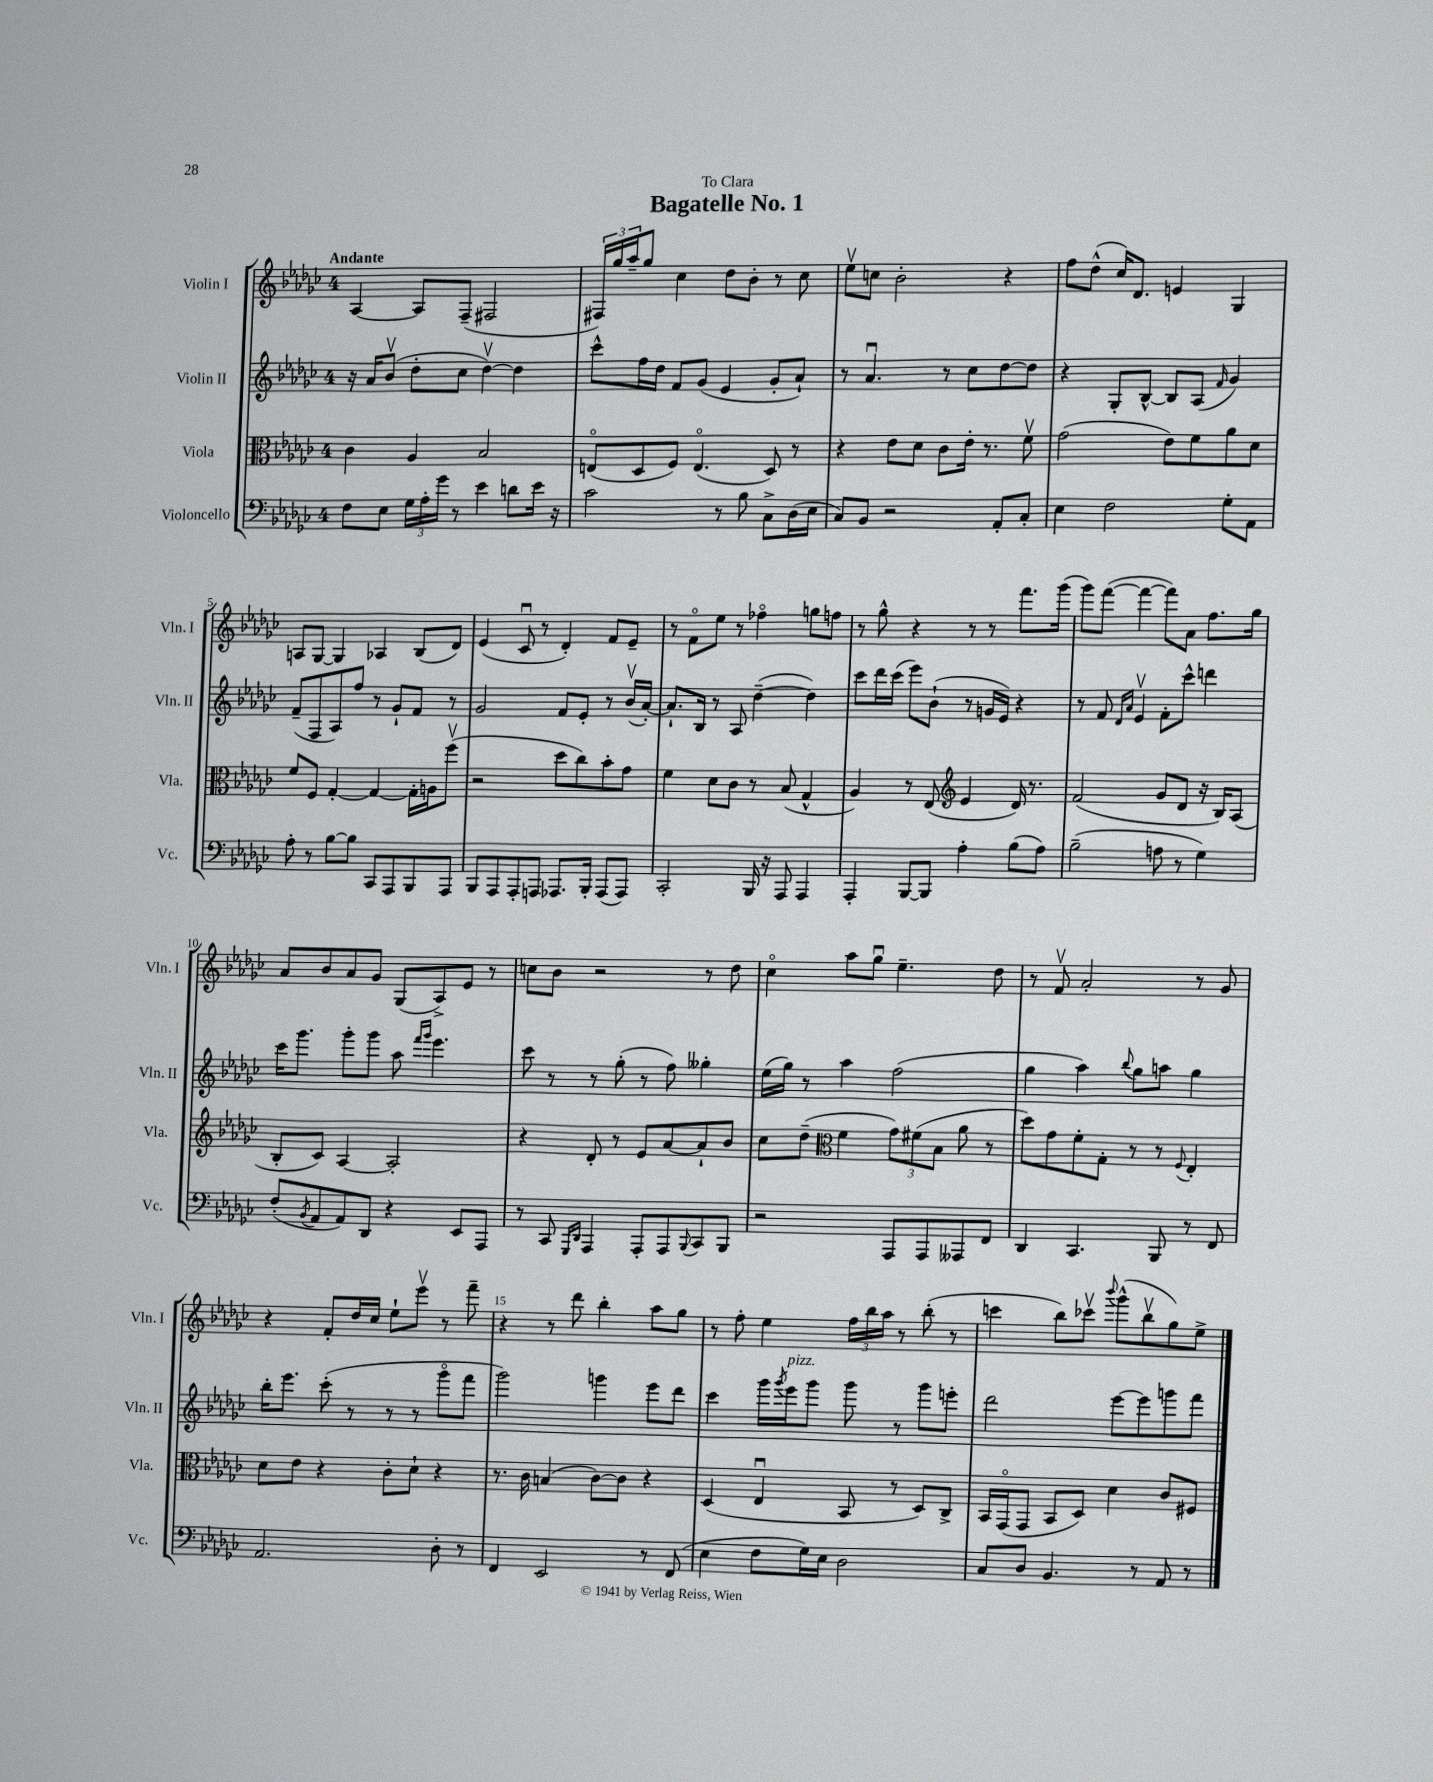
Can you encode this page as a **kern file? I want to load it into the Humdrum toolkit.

**kern	**kern	**kern	**kern
*part4	*part3	*part2	*part1
*staff4	*staff3	*staff2	*staff1
*I"Violoncello	*I"Viola	*I"Violin II	*I"Violin I
*I'Vc.	*I'Vla.	*I'Vln. II	*I'Vln. I
*clefF4	*clefC3	*clefG2	*clefG2
*k[b-e-a-d-g-c-]	*k[b-e-a-d-g-c-]	*k[b-e-a-d-g-c-]	*k[b-e-a-d-g-c-]
*M4/4	*M4/4	*M4/4	*M4/4
=1	=1	=1	=1
!	!	!	!LO:TX:a:B:t=Andante
8F\L	4c-\	16r	[4A-/
.	.	16a-/KL	.
8E-\J	.	(8b-v/J	.
24G-\LL	4A-/	8dd-'\L	8A-/L]
24A-'\	.	.	.
24g-\JJ	.	.	.
8r	.	8cc-\J	(8F~/J
4e-\	2B-/	[4dd-v\)	2F#X/
8dn\L	.	4dd-\]	.
16e-\Jk	.	.	.
16r	.	.	.
=2	=2	=2	=2
2c-\	(8En/L	8ccc-^^\L	24F#X/LL)
.	.	.	24gg-/
.	.	.	24aa-~/J
.	8D-/	16ff\L	8gg-/J
.	.	16dd-\JJ	.
.	8F/J)	8f/L	4cc-\
.	(4.E/	(8g-/J	.
8r	.	4e-/	8dd-\L
8B-\	.	.	8b-'\J
8C-^\L	8D-/)	8g-'/L	8r
(16D-\L	8r	8a-`/J)	8cc-\
16E-\JJ	.	.	.
=3	=3	=3	=3
8C-/L)	4r	8r	8ee-v\L
8BB-/J	.	4.a-u/	8ccn\J
2r	8e-\L	.	2b-'\
.	8d-\J	.	.
.	8c-\L	8r	.
.	16e-'\Jk	8cc-\L	.
.	8.r	.	.
8AA-'/L	.	[8dd-\	4r
8C-'/J	8fv\	8dd-\J]	.
=4	=4	=4	=4
4E-\	(2g-\	4r	8ff\L
.	.	.	(8dd-^^\J
2F\	.	8G-'/L	16cc-/KL)
.	.	.	8.d-/J
.	.	[8B-^^/J	.
.	8e-\L)	8B-/L]	4en/
.	8f\	(8A-/J	.
.	.	16qqf/	.
8G-'\L	8a-\	4g-/)	4G-/
8AA-\J	8d-\J	.	.
!!LO:LB:g=z
=5	=5	=5	=5
8A-'\	8f/L	(8f~/L	8An/L
8r	8F/J	8F/	[8G-/J
[8B-\L	[4G-'/	8A-/)	4G-/]
8B-\J]	.	8ff/J	.
8CC-/L	4G-/_	8r	4A-X/
8AAA-/	.	8g-`/L	.
8BBB-/	16G-'\LL]	8f/J	(8B-/L
.	16An\J	.	.
8AAA-/J	(8ffv\J	8r	8d-/J)
=6	=6	=6	=6
8BBB-/L	2r	2g-/	(4e-/
8AAA-/	.	.	.
8AAA-'/	.	.	8c-u/
8AAAn/J	.	.	8r
8.AAA-X/L	8dd-\L	8f/L	4d-'/)
.	8cc-\)	8e-'/J	.
16BBB-'/Jk	.	.	.
(8AAA-/L	8b-'\	8r	8f/L
8AAA-/J)	8g-\J	(16b-v/LL	8e-~/J
.	.	[16a-'/JJ)	.
=7	=7	=7	=7
2CC-'/	4f\	8.a-`/L]	8r
.	.	.	8f\L
.	.	16B-/Jk	.
.	8d-\L	8r	8ee-\J
.	8c-\J	8A-/	8r
16BBB-/	8r	([4dd-~\	4ff-X\
16r	.	.	.
8AAA-/	(8B-/	.	.
4AAA-/	4G-^^/	4dd-\])	8ggn\L
.	.	.	8ffn\J
=8	=8	=8	=8
4AAA-'/	4A-/)	8ccc-\L	8r
.	.	16ddd-\L	8gg-^^\
.	.	(16ccc-\JJ	.
[8BBB-/L	8r	8eee-\L)	4r
8BBB-/J]	(8E-/	(8b-`\J	.
*	*clefG2	*	*
4A-'\	4e-/	8r	8r
.	.	16gn/LL	8r
.	.	16e-/JJ)	.
(8B-\L	16d-/)	4r	8.fff\L
.	8.r	.	.
8A-\J)	.	.	.
.	.	.	(16ggg-\Jk
=9	=9	=9	=9
(2B-~\	(2f/	8r	8ggg-\L)
.	.	8f/	([8fff\J
.	.	16qqd-/LL	.
.	.	16qqa-/JJ	.
.	.	4e-v/	4fff\_
8An\	8g-/L	8f'\L	8fff\L])
8r	8d-/J	8ccc-^^\J	8a-\J
4G-\)	16r	4dddn\	8.ff\L
.	16B-/KL)	.	.
.	(8A-/J	.	.
.	.	.	16gg-\Jk
!!LO:LB:g=z
=10	=10	=10	=10
(8F'/L	8B-'/L	16ccc-\KL	8a-/L
.	.	8.ggg-\J	.
8qBB-/	.	.	.
8AA-/	8c-/J)	.	8b-/
8AA-/)	[4A-/	8ggg-'\L	8a-/
8DD-/J	.	8ggg-\J	8g-/J
4r	2A-'/]	8aa-\	(8G-/L
.	.	16qqfff/LL	.
.	.	16qqggg-/JJ	.
.	.	4.eee-\	8A-^/)
8EE-/L	.	.	8e-/J
8AAA-/J	.	.	8r
=11	=11	=11	=11
8r	4r	8ccc-\	8ccn\L
8CC-/	.	8r	8b-\J
16qqGGG-/LL	.	.	.
16qqDD-/JJ	.	.	.
4AAA-/	8d-'/	8r	2r
.	8r	(8gg-'\	.
8AAA-'/L	8e-/L	8r	.
8AAA-/	[8a-/	8ff\)	.
8qqBBB-/	.	.	.
8CC-/	8a-`/]	4gg--X'\	8r
8BBB-/J	8b-/J	.	8dd-\
=12	=12	=12	=12
2r	8cc-\L	(16ee-\LL	4cc-\
.	.	16gg-\JJ)	.
.	(8dd-~\J	8r	.
*	*clefC3	*	*
.	4f\	4aa-\	8aa-\L
.	.	.	8gg-u\J
8AAA-/L	12g-\L)	(2ff\	4.ee-~\
.	(12f#X\	.	.
8AAA-/	.	.	.
.	12B-\J	.	.
8AAA--X/	8a-\	.	.
8FF/J	8r	.	8dd-\
=13	=13	=13	=13
4DD-/	8dd-\L)	4gg-\	8r
.	8g-\	.	8fv/
4.CC-/	8f'\	4aa-\)	2a-'/
.	8G-'\J	.	.
.	.	8qqbb-/	.
.	8r	8gg-\L	.
8BBB-/	8r	8aan\J	.
.	8qqF/	.	.
8r	4E-'/	4gg-\	8r
8FF/	.	.	8g-/
!!LO:LB:g=z
=14	=14	=14	=14
2.AA-/	8d-\L	16bb-'\KL	4r
.	.	8.eee-\J	.
.	8e-\J	.	.
.	4r	(8ccc-'\	8f'/L
.	.	8r	16dd-/L
.	.	.	16cc-/JJ
.	8c-'\L	8r	8ee-`\L
.	8d-`\J	8r	8eee-v\J
8D-'\	4r	8ggg-\L	8r
8r	.	8fff\J	8fff~\
=15	=15	=15	=15
4FF/	8.r	2ggg-\)	4r
.	16c-\	.	.
2EE-/	(4Bn/	.	8r
.	.	.	8ddd-\
.	[8c-\L)	4gggn\	4bb-'\
.	8c-\J]	.	.
8r	4r	8eee-\L	8aa-\L
(8FF/	.	8ddd-\J	8gg-\J
=16	=16	=16	=16
4E-\	(4D-/	4ccc-\	8r
.	.	.	8ff'\
8F\L	4E-u/	16ggg-\LL	4ee-\
.	.	8qggg-/	.
!	!	!LO:TX:a:i:t=pizz.	!
.	.	16eee-\J	.
16G-\L)	.	8ggg-\J	.
16E-\JJ	.	.	.
2D-\	8BB-/	8ggg-\	24ff\LL
.	.	.	24bb-\
.	.	.	24aa-\JJ
.	8r	8r	8r
.	8D-/L)	8ggg-\L	(8bb-'\
.	8C-^/J	8eeen'\J	8r
=17	=17	=17	=17
8C-/L	16BB-/LL	2ddd-\	4cccn\
.	(16GG-/J	.	.
8D-/J	8GG-/J	.	.
4.BB-/	8BB-/L	.	8bb-\L)
.	8D-/J)	.	8ccc-Xv\J
.	.	.	8qqbbb-/
.	4d-\	[8eee-\L	(8ggg-^^\L
8r	.	8eee-\]	8bb-v\
8AA-/	8c-/L	8gggn\	8gg-\)
8r	8F#X/J	8fff\J	8ee-^\J
==	==	==	==
*-	*-	*-	*-
